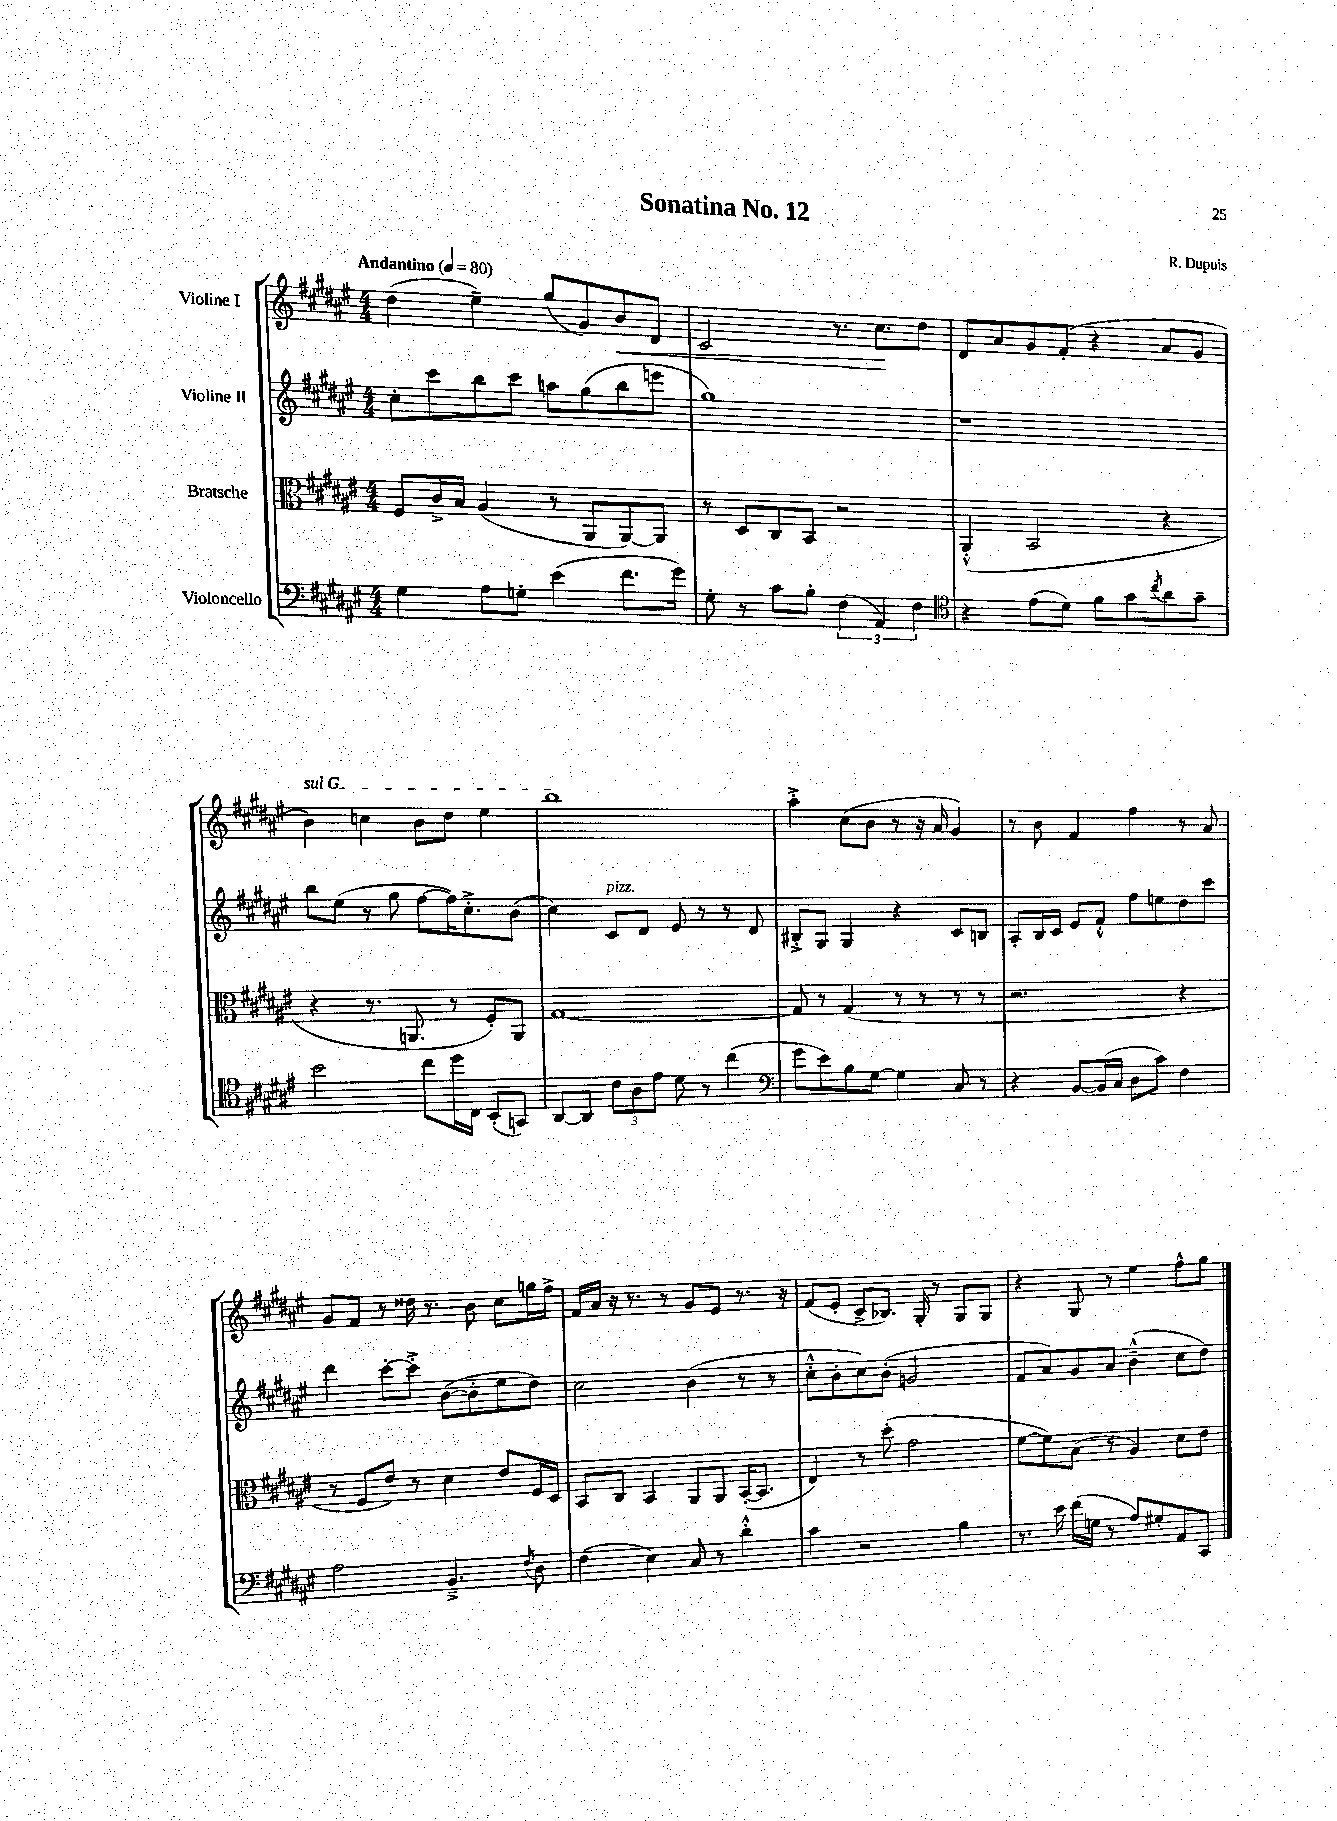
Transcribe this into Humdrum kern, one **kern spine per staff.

**kern	**kern	**kern	**kern	**dynam
*part4	*part3	*part2	*part1	*part1
*staff4	*staff3	*staff2	*staff1	*staff1
*I"Violoncello	*I"Bratsche	*I"Violine II	*I"Violine I	*
*clefF4	*clefC3	*clefG2	*clefG2	*
*k[f#c#g#d#a#e#]	*k[f#c#g#d#a#e#]	*k[f#c#g#d#a#e#]	*k[f#c#g#d#a#e#]	*
*M4/4	*M4/4	*M4/4	*M4/4	*
*MM80	*MM80	*MM80	*MM80	*
=1	=1	=1	=1	=1
!	!	!	!LO:TX:a:B:t=Andantino	!
4G#\	8F#/L	8cc#'\L	(4dd#\	.
.	16c#^/L	8ccc#\	.	.
.	16B/JJ	.	.	.
8A#\L	(4A#/	8bb\	4ee#~\)	.
8Gn'\J	.	8ccc#\J	.	.
(4e#\	8r	8aan\L	(8gg#/L	.
.	8AA#/L	(8gg#\	8g#/)	.
!	!	!	!	!LO:HP:b
8.f#\L	[8AA#/)	8bb\	8b/	<
.	8AA#/J]	8eeen\J	8d#/J	.
16g#\Jk)	.	.	.	.
=2	=2	=2	=2	=2
8G#'\	8r	1gg#)	2c#/	.
8r	8D#/L	.	.	.
8c#\L	8C#/	.	.	.
8B'\J	8BB/J	.	.	.
(6F#\	2r	.	8.r	.
6AA#/)	.	.	.	.
.	.	.	8.cc#\L	.
6F#\	.	.	.	.
.	.	.	8dd#\J	[
=3	=3	=3	=3	=3
*clefC4	*	*	*	*
4r	(4AA#'^^/	1r	8d#/L	.
.	.	.	8a#/	.
(8e#\L	2BB/	.	8g#/	.
8d#\J)	.	.	(8f#'/J	.
8f#\L	.	.	4r	.
8g#\	.	.	.	.
8qcc#/	.	.	.	.
8a#\	4r	.	8a#/L	.
8g#~\J	.	.	8g#/J	.
!!LO:LB:g=z
=4	=4	=4	=4	=4
!	!	!	!LO:TX:a:i:t=sul G	!
2b\	4r	8bb\L	4b\)	.
.	.	(8ee#\J	.	.
.	8.r	8r	4ccn\	.
.	.	8gg#\	.	.
.	8.AAn/	.	.	.
8cc#\L	.	[8ff#\L	8b\L	.
16dd#\L	8r	16ff#\K])	8dd#\J	.
16C#\JJ	.	8.cc#'^\	.	.
(8BB'/L	8F#'/L)	.	4ee#\	.
8GGn/J)	8AA/J	(8b\J	.	.
=5	=5	=5	=5	=5
[8AA#/L	[1G#	4cc#\)	1bb	.
8AA#/J]	.	.	.	.
!	!	!LO:TX:a:i:t=pizz.	!	!
12c#\L	.	8c#/L	.	.
12A#\	.	.	.	.
.	.	8d#/J	.	.
12e#\J	.	.	.	.
8d#\	.	8e#/	.	.
8r	.	8r	.	.
(4cc#\	.	8r	.	.
.	.	8d#/	.	.
=6	=6	=6	=6	=6
*clefF4	*	*	*	*
8g#\L	8G#/]	8B#X'^/L	4aa#'^\	.
8e#\)	8r	8G#/J	.	.
8B\	(4G#/	4G#/	(8cc#\L	.
[8G#\J	.	.	8b\J	.
4G#\]	8r	4r	8r	.
.	8r	.	16r	.
.	.	.	16a#/	.
8C#/	8r	8c#/L	4g#/)	.
8r	8r	8Bn/J	.	.
=7	=7	=7	=7	=7
4r	2.r	8A#'/L	8r	.
.	.	16B/L	8b\	.
.	.	16c#/JJ	.	.
[8BB/L	.	8e#/L	4f#/	.
(16BB/L]	.	8f#'^^/J	.	.
16C#/JJ	.	.	.	.
8D#\L	.	8ff#\L	4ff#\	.
8c#\J)	.	8een\	.	.
4F#\	4r	8dd#\	8r	.
.	.	8ccc#\J	8a#/	.
!!LO:LB:g=z
=8	=8	=8	=8	=8
2A#\	8r	4ddd#\	8g#/L	.
.	8F#/L	.	8f#/J	.
.	8e#/J)	[8ccc#'\L	8r	.
.	8r	8ccc#'^\J]	16dd##X\	.
.	.	.	8.r	.
4.BB~^/	4d#\	([8b\L	.	.
.	.	8b'\]	8b\	.
.	8e#/L	8ee#\	8cc#\L	.
8qF#/	.	.	.	.
8D#\	16F#/L	8dd#\J)	16ggn\L	.
.	16D#/JJ	.	16ff#^\JJ	.
=9	=9	=9	=9	=9
(4F#\	8BB/L	2cc#\	16f#/LL	.
.	.	.	16a#/JJ	.
.	8C#/J	.	16r	.
.	.	.	8.r	.
4E#\)	4BB/	.	.	.
.	.	.	8r	.
8C#/	8AA#/L	(4b\	8g#/L	.
8r	8AA#/J	.	8e#/J	.
4d#'^^\	([16BB'/KL	8r	8.r	.
.	8.BB/J]	.	.	.
.	.	8r	.	.
.	.	.	16r	.
=10	=10	=10	=10	=10
4c#\	4E#/)	8cc#'^^\L	(8f#/L	.
.	.	8b'\	8e#'/J	.
2r	8r	8cc#\)	8c#^/L	.
.	(8dd#'\	(8b'\J	8.B-X/J)	.
.	2g#\	2gn/	.	.
.	.	.	16G#'/	.
.	.	.	8r	.
4B\	.	.	8G#/L	.
.	.	.	8G#/J	.
=11	=11	=11	=11	=11
8.r	[8f#\L	8f#/L	4r	.
.	8f#\])	8a#/)	.	.
16e#\	.	.	.	.
(16f#\LL	(8B\J	8g#/	8G#/	.
16Gn\JJ	.	.	.	.
8r	8r	8a#/J	8r	.
8A#/L)	4A#/)	(4b~^^\	4ee#\	.
8G#X'/	.	.	.	.
8AA#/	8d#\L	8cc#\L	8ff#^^\L	.
8CC#/J	8e#\J	8dd#\J)	8gg#\J	.
==	==	==	==	==
*-	*-	*-	*-	*-
